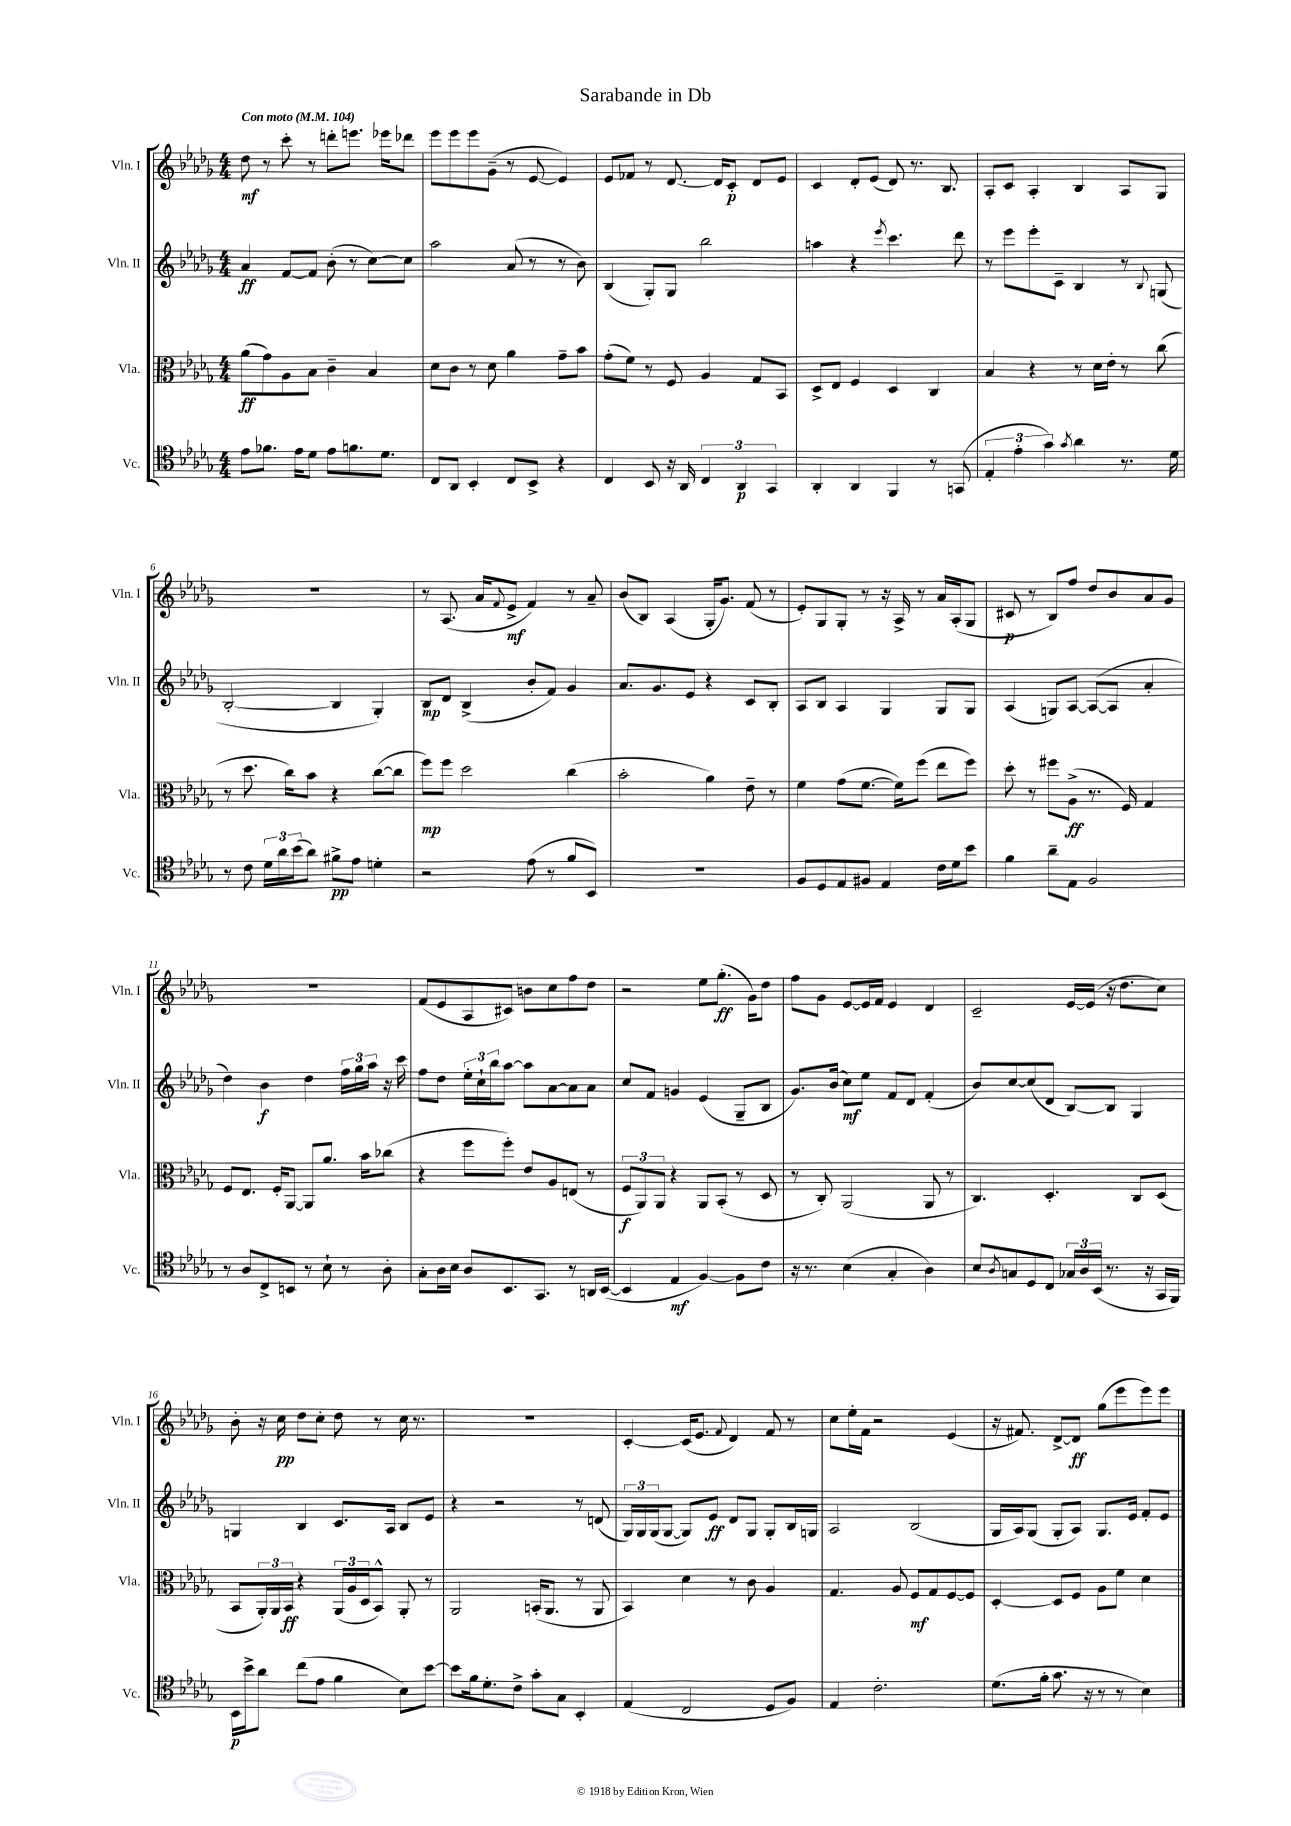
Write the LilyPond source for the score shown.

\header { title = "Sarabande in Db" }
<<
\new StaffGroup <<
\new Staff = "s0" \with { instrumentName = "Vln. I" shortInstrumentName = "Vln. I" } {
    \clef treble \key des \major \numericTimeSignature \time 4/4 \tempo "Con moto" 4 = 104
    des''8\mf r8 c'''8-. r8 d'''8-. e'''8. ees'''16 des'''8 |
    ees'''8 ees'''8 ees'''8 ges'8--( r8 ees'8~ ees'4) |
    ees'8 fes'8 r8 des'8.~ des'16 c'8-.\p des'8 ees'8 |
    c'4 des'8-. ees'8( des'8) r8. bes8. |
    aes8-. c'8 aes4-. bes4 aes8 ges8 |
    R1 |
    r8 aes8.( aes'16 \appoggiatura { f'8 } ees'8->\mf f'4) r8 aes'8-- |
    bes'8( bes8) aes4( ges16-. ges'8.) f'8( r8 |
    ees'8-.) ges8 ges8-. r8 r16 aes16-> r8 aes'16 aes16-.( ges8 |
    cis'8\p r8 bes8) f''8 des''8 bes'8 aes'8 ges'8 |
    R1 |
    f'8( ees'8 aes8 cis'8) b'8 c''8 f''8 des''8 |
    r2 ees''8 ges''8.-.\ff( ges'16) des''8 |
    f''8 ges'8 ees'8~ ees'16 f'16 ees'4 des'4 |
    c'2-- ees'16~ ees'16( r16 des''8. c''8) |
    bes'8-. r16 c''16\pp des''8 c''8-. des''8 r8 c''16 r8. |
    R1 |
    c'4~-. c'16( ees'8. \appoggiatura { f'8 } des'4) f'8 r8 |
    c''8 ees''16-. f'16 r2 ees'4( |
    r16 fis'8.) des'8~-> des'8\ff ges''8( ees'''8 ees'''8) ees'''8 \bar "|." |
}
\new Staff = "s1" \with { instrumentName = "Vln. II" shortInstrumentName = "Vln. II" } {
    \clef treble \key des \major \numericTimeSignature \time 4/4
    aes'4\ff f'8~ f'8 bes'8-.( r8 c''8~) c''8 |
    aes''2 aes'8( r8 r8 bes'8) |
    bes4( ges8-.) ges8 bes''2 |
    a''4 r4 \acciaccatura { ees'''8 } c'''4. des'''8 |
    r8 ees'''8 ees'''8-. c'8-- bes4 r8 \appoggiatura { bes8 } g8( |
    bes2~-. bes4 ges4-.) |
    bes8\mp des'8 bes4->( bes'8-. f'8) ges'4 |
    aes'8. ges'8. ees'8 r4 c'8 bes8-. |
    aes8 bes8 aes4 ges4 ges8 ges8 |
    aes4( g8) aes8~ aes8~( aes8 aes'4-. |
    des''4) bes'4\f des''4 \tuplet 3/2 { f''16 ges''16 aes''16 } r16 c'''16 |
    f''8 des''8 \tuplet 3/2 { ees''16-. c''16-! bes''16 } aes''8~ aes''8 aes'8~ aes'8 aes'8 |
    c''8 f'8 g'4 ees'4( ges8-- bes8 |
    ges'8.) bes'16( c''8\mf) ees''8 f'8 des'8 f'4-.( |
    bes'8) c''8~ c''8( des'8 bes8~) bes8 ges4 |
    g4 bes4 c'8. aes16 bes8 ees'8 |
    r4 r2 r8 d'8( |
    \tuplet 3/2 { ges16) ges16 ges16( } ges8~ ges8) ees'8\ff des'8 ges8 ges8-. bes16 g16 |
    aes2 bes2( |
    ges16 aes16) ges8( ges8-. aes8) ges8. ees'16 f'8-. ees'8 \bar "|." |
}
\new Staff = "s2" \with { instrumentName = "Vla." shortInstrumentName = "Vla." } {
    \clef alto \key des \major \numericTimeSignature \time 4/4
    aes'8\ff( ges'8) aes8 bes8 c'4-- bes4 |
    des'8 c'8 r8 des'8 aes'4 ges'8-- bes'8 |
    ges'8-.( f'8) r8 f8 aes4 ges8 bes,8 |
    des8-> ees8 f4 des4 c4 |
    bes4 r4 r8 des'16 ees'16-. r8 c''8( |
    r8 des''8. c''16) bes'8 r4 c''8~( c''8 |
    f''8\mp) f''8 des''2 c''4( |
    bes'2-. aes'4) ees'8-- r8 |
    f'4 ges'8( f'8.~ f'16) f''8( ees''8 f''8) |
    des''8-. r8 fis''8 aes8->\ff( r8. f16) ges4 |
    f8 ees8. f16-. aes,8~ aes,8 aes'8. bes'16 ces''8( |
    r4 f''8 f''8-.) ees'8 aes8 e8( r8 |
    \tuplet 3/2 { f8\f aes,8) aes,8 } r4 aes,8 bes,8-.( r8 des8 |
    r8 c8-.) aes,2( aes,8 r8 |
    c4.) des4.-. c8 des8( |
    bes,8 \tuplet 3/2 { aes,16-.) aes,16 bes,16\ff } r4 \tuplet 3/2 { aes,16( aes16 des16 } bes,8-^) aes,8-. r8 |
    aes,2 b,16-.( aes,8. r8 aes,8 |
    bes,4) des'4 r8 c'8 aes4 |
    ges4. aes8 f8\mf ges8 f8~ f8 |
    des4~-. des8 f8 aes8 f'8 des'4 \bar "|." |
}
\new Staff = "s3" \with { instrumentName = "Vc." shortInstrumentName = "Vc." } {
    \clef tenor \key des \major \numericTimeSignature \time 4/4
    ees'8 fes'8. ees'16 des'8 ees'8 f'8. des'8. |
    c8 aes,8 bes,4-. c8 bes,8-> r4 |
    c4 bes,8 r16 aes,16 \tuplet 3/2 { c4 aes,4\p ges,4 } |
    aes,4-. aes,4 f,4 r8 g,8( |
    \tuplet 3/2 { ees4-. ees'4-. ges'4) } \acciaccatura { ges'8 } aes'4 r8. des'16 |
    r8 c'8 \tuplet 3/2 { des'16 aes'16 bes'16( } aes'8) fis'8->\pp ees'8 d'4-. |
    r2 ees'8( r8 f'8 bes,8) |
    R1 |
    f8 des8 ees8 fis8 ees4 c'16 des'16 bes'8 |
    f'4 aes'8-- ees8 f2 |
    r8 aes8 c8-> b,8 r8 bes8-! r8 aes8-. |
    ges8-. aes16 bes16 aes8 bes,8. ges,8. r8 a,16 bes,16~( |
    bes,4 ees4\mf f4~) f8 c'8 |
    r16 r8. bes4( ges4-. aes4) |
    bes8 \acciaccatura { aes8 } g8 des8 c8 \tuplet 3/2 { ges16 aes16 bes,16( } r8. r16 ges,16 f,16) |
    bes,16\p bes'16-> aes'8 c''8( ees'8 f'4 bes8) bes'8~ |
    bes'8 f'16 des'8.-. c'8-> ges'8-. ges8 bes,4-. |
    ees4( c2 des8 f8) |
    ees4 c'2.-. |
    des'8.( f'16-. ges'8. r16 r8 r8 bes4) \bar "|." |
}
>>
>>
